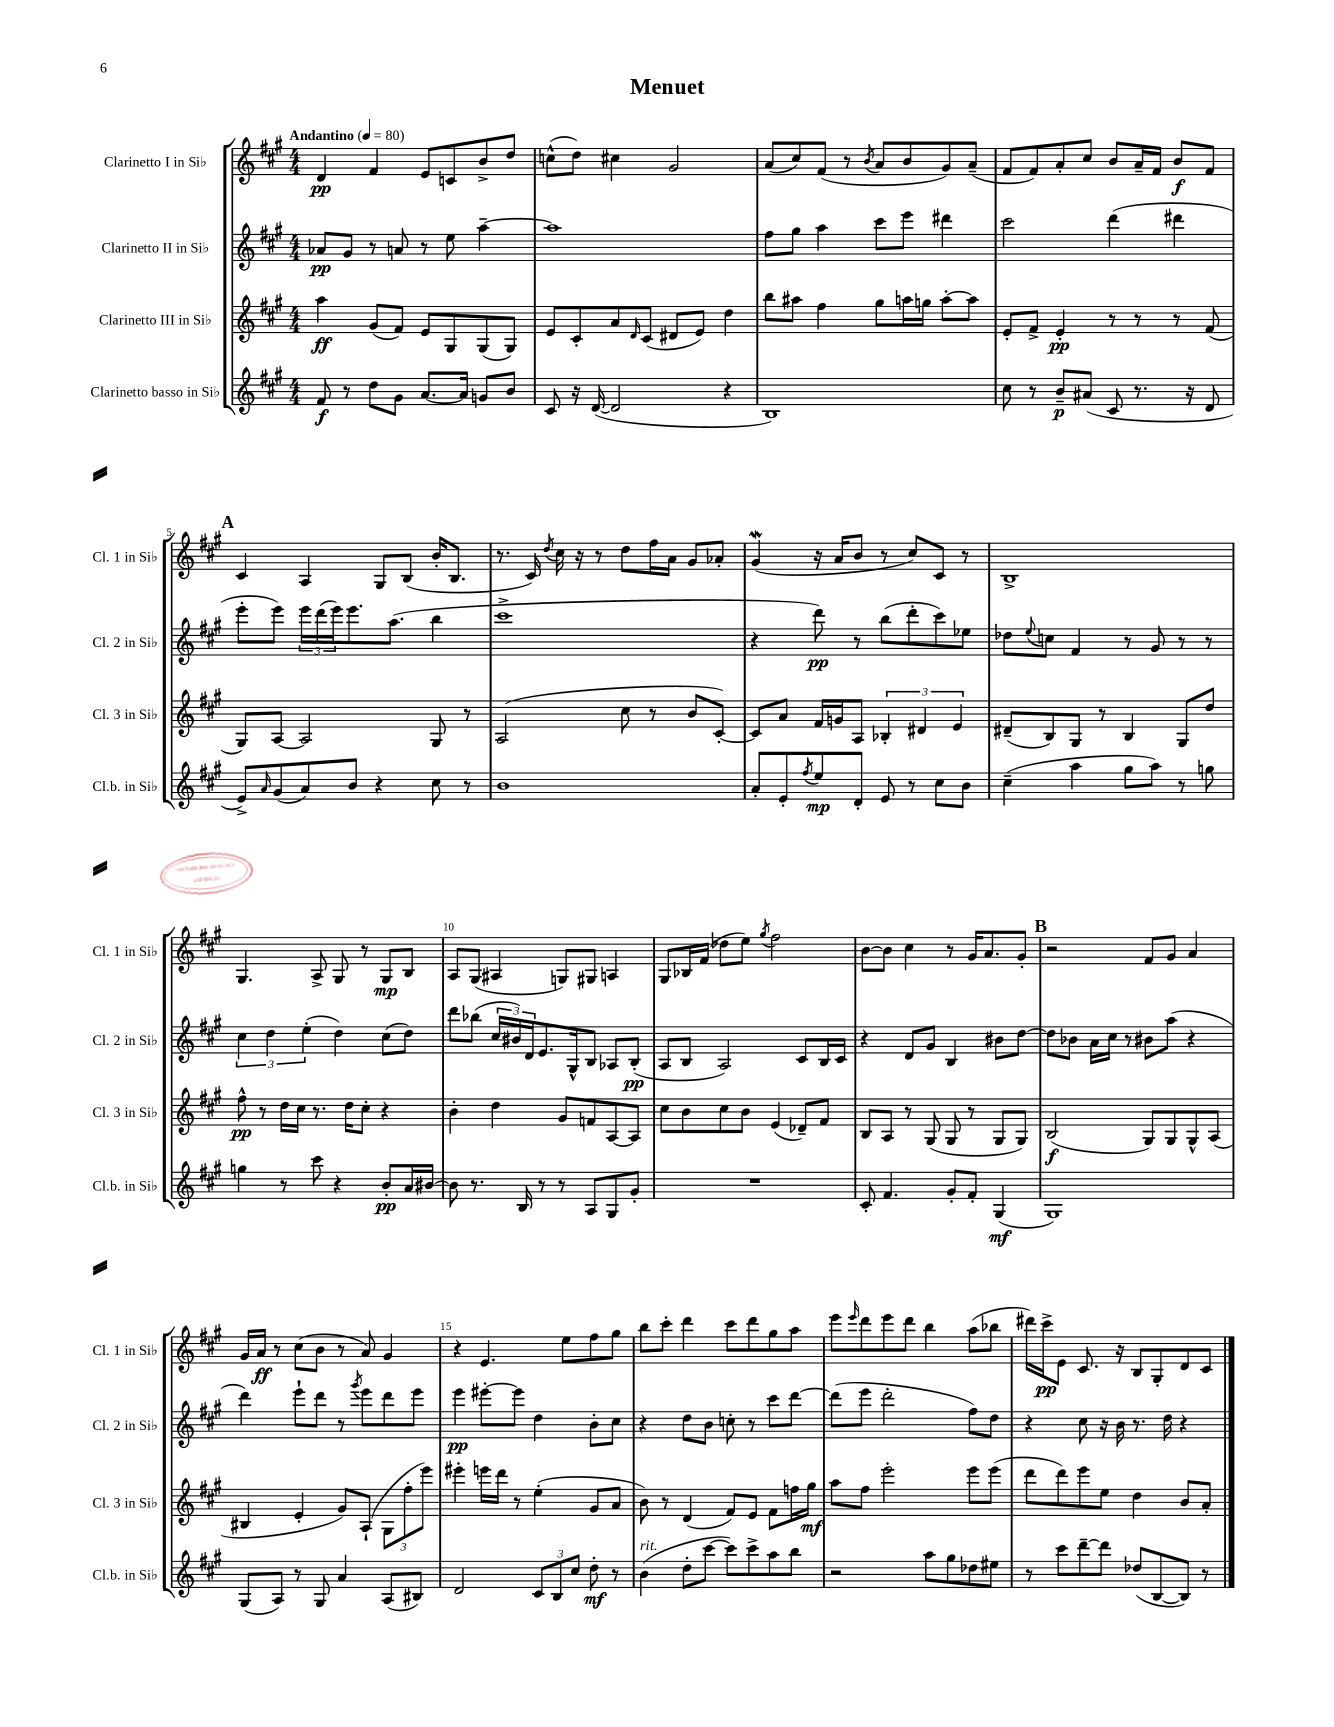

**kern	**kern	**kern	**kern
*staff4	*staff3	*staff2	*staff1
*clefG2	*clefG2	*clefG2	*clefG2
*k[f#c#g#]	*k[f#c#g#]	*k[f#c#g#]	*k[f#c#g#]
*M4/4	*M4/4	*M4/4	*M4/4
*MM80	*MM80	*MM80	*MM80
8f#	4aa	8a-	4d
8r	.	8g#	.
8dd	(8g#	8r	4f#
8g#	8f#)	8a	.
[8.a	8e	8r	8e
.	8G#	8ee	8c
16a]	.	.	.
8g	(8G#	[4aa~	8b^
8b	8G#)	.	8dd
=	=	=	=
8c#	8e	1aa]	(8cc^^
16r	8c#'	.	8dd)
([16d	.	.	.
2d]	8a	.	4cc#
.	16qqd	.	.
.	(8c#	.	.
.	8d#	.	2g#
.	8e)	.	.
4r	4dd	.	.
=	=	=	=
1B)	8bb	8ff#	(8a
.	8aa#	8gg#	8cc#)
.	4ff#	4aa	(8f#
.	.	.	8r
.	.	.	8qb
.	8gg#	8ccc#	8a
.	16aa	8eee	8b
.	16gg	.	.
.	[8aa'	4ddd#	8g#)
.	8aa]	.	(8a~
=	=	=	=
8cc#	8e'	2ccc#	8f#
8r	8f#^	.	8f#)
8b~	4e'	.	8a'
(8a#	.	.	8cc#
8c#	8r	(4ddd	8b
8.r	8r	.	16a~
.	.	.	16f#
.	8r	4ddd#	8b
16r	.	.	.
8d	(8f#	.	8f#
=	=	=	=
8e^)	8G#)	8eee'	4c#
16qqa	.	.	.
(8g#	[8A	8eee)	.
8a)	2A]	24eee	4A
.	.	(24ddd	.
.	.	24eee)	.
8b	.	8.eee	.
4r	.	.	8G#
.	.	(8.aa	.
.	.	.	(8B
8cc#	8G#	4bb	16b'
.	.	.	8.B
8r	8r	.	.
=	=	=	=
1b	(2A	1ccc#^	8.r
.	.	.	16c#)
.	.	.	8qdd
.	.	.	16cc#
.	.	.	16r
.	.	.	8r
.	8cc#	.	8dd
.	8r	.	16ff#
.	.	.	16a
.	8b	.	8g#
.	[8c#')	.	8a-'
=	=	=	=
8a'	8c#]	4r	(4g#
8e'	8a	.	.
8qff#	.	.	.
8ee	16f#	8ddd)	16r
.	16g	.	16a
8d'	8A	8r	8b
8e	6B-'	(8bb	8r
8r	.	8ddd'	8cc#)
.	6d#	.	.
8cc#	.	8ccc#)	8c#
.	6e	.	.
8b	.	8ee-	8r
=	=	=	=
(4cc#~	(8d#~	8dd-	1B^
.	.	8qqee	.
.	8B)	8cc	.
4aa	8G#	4f#	.
.	8r	.	.
8gg#	4B	8r	.
8aa)	.	8g#	.
8r	8G#	8r	.
8gg	8dd	8r	.
=	=	=	=
4gg	8ff#^^	6cc#	4.G#
.	8r	.	.
.	.	6dd	.
8r	16dd	.	.
.	16cc#	.	.
.	.	(6ee'	.
8ccc#	8.r	.	8A^
4r	.	4dd)	8G#
.	16dd	.	.
.	8cc#'	.	8r
8b'	4r	(8cc#	8G#
16a	.	8dd)	8B
[16b#	.	.	.
=	=	=	=
8b#]	4b'	8ddd	8A
8.r	.	(8bb-	(8G#
.	4dd	24cc#	4A#
.	.	24b#)	.
16B	.	.	.
.	.	24d	.
8r	.	8.e	.
8r	8g#	.	8G)
.	.	16G#^^	.
8A	8f	8B	8G#
8G#	[8A	8A-	4A
8g#'	8A]	(8B'	.
=	=	=	=
1r	8cc#	8A	8G#
.	8b	8B	16B-
.	.	.	(16f#
.	8cc#	2A)	8dd-
.	8b	.	8ee)
.	.	.	8qgg#
.	(4e	.	2ff#
.	8d-~)	8c#	.
.	8f#	16B	.
.	.	16c#	.
=	=	=	=
8c#'	8B	4r	[8b
4.f#	8A	.	8b]
.	8r	8d	4cc#
.	(8G#	8g#	.
8g#'	8G#	4B	8r
8f#'	8r	.	16g#
.	.	.	8.a
(4G#	8G#	8b#	.
.	8G#)	[8dd	8g#'
=	=	=	=
1G#)	(2B	8dd]	2r
.	.	8b-	.
.	.	16a	.
.	.	16cc#	.
.	.	8r	.
.	8G#)	8b#	8f#
.	8G#	(8aa	8g#
.	8G#^^	4r	4a
.	(8A	.	.
=	=	=	=
(8G#	4B#	4ddd)	16g#
.	.	.	16a
8A)	.	.	8r
8r	4e'	8eee`	(8cc#
8G#	.	8ddd	8b
4a	8g#)	8r	8r
.	.	8qggg#	.
.	(8A`	8eee	8a)
(8A	12G#	8ddd	4g#
.	12ff#'	.	.
8B#)	.	8eee	.
.	12eee)	.	.
=	=	=	=
2d	4eee#'	4eee	4r
.	16eee	[8eee#'	4.e
.	16ddd	.	.
.	8r	8eee#]	.
12c#	(4ee'	4dd	.
12B	.	.	.
.	.	.	8ee
12cc#	.	.	.
8dd'	8g#	8b'	8ff#
8r	8a	8cc#	8gg#
=	=	=	=
(4b	8b)	4r	8bb
.	8r	.	8ccc#'
8dd'	(4d	8dd	4ddd
[8ccc#	.	8b	.
8ccc#])	8f#)	8cc'	8ccc#
8ccc#^	8e	8r	8ddd
8aa	8f#	8ccc#	8gg#
8bb	16ff	[8ddd	8aa
.	16gg#	.	.
=	=	=	=
2r	8aa	(8ddd]	8eee
.	.	.	16qqeee
.	8ff#	8eee	8ddd
.	2eee'	2ddd'	8eee
.	.	.	8ddd
8aa	.	.	4bb
8gg#	.	.	.
8dd-	8eee	8ff#)	(8aa
8ee#	(8eee	8dd	8bb-
=	=	=	=
8r	8ddd	4r	16ddd#)
.	.	.	16ccc#^
8ccc#	8ddd)	.	8e
[8ddd~	8eee	8cc#	8.c#
8ddd]	8ee	16r	.
.	.	16b	16r
(8dd-	4dd	8.r	8B
[8B	.	.	8G#'
.	.	16dd	.
8B])	8b	4r	8d
8r	8a'	.	8c#
==	==	==	==
*-	*-	*-	*-
